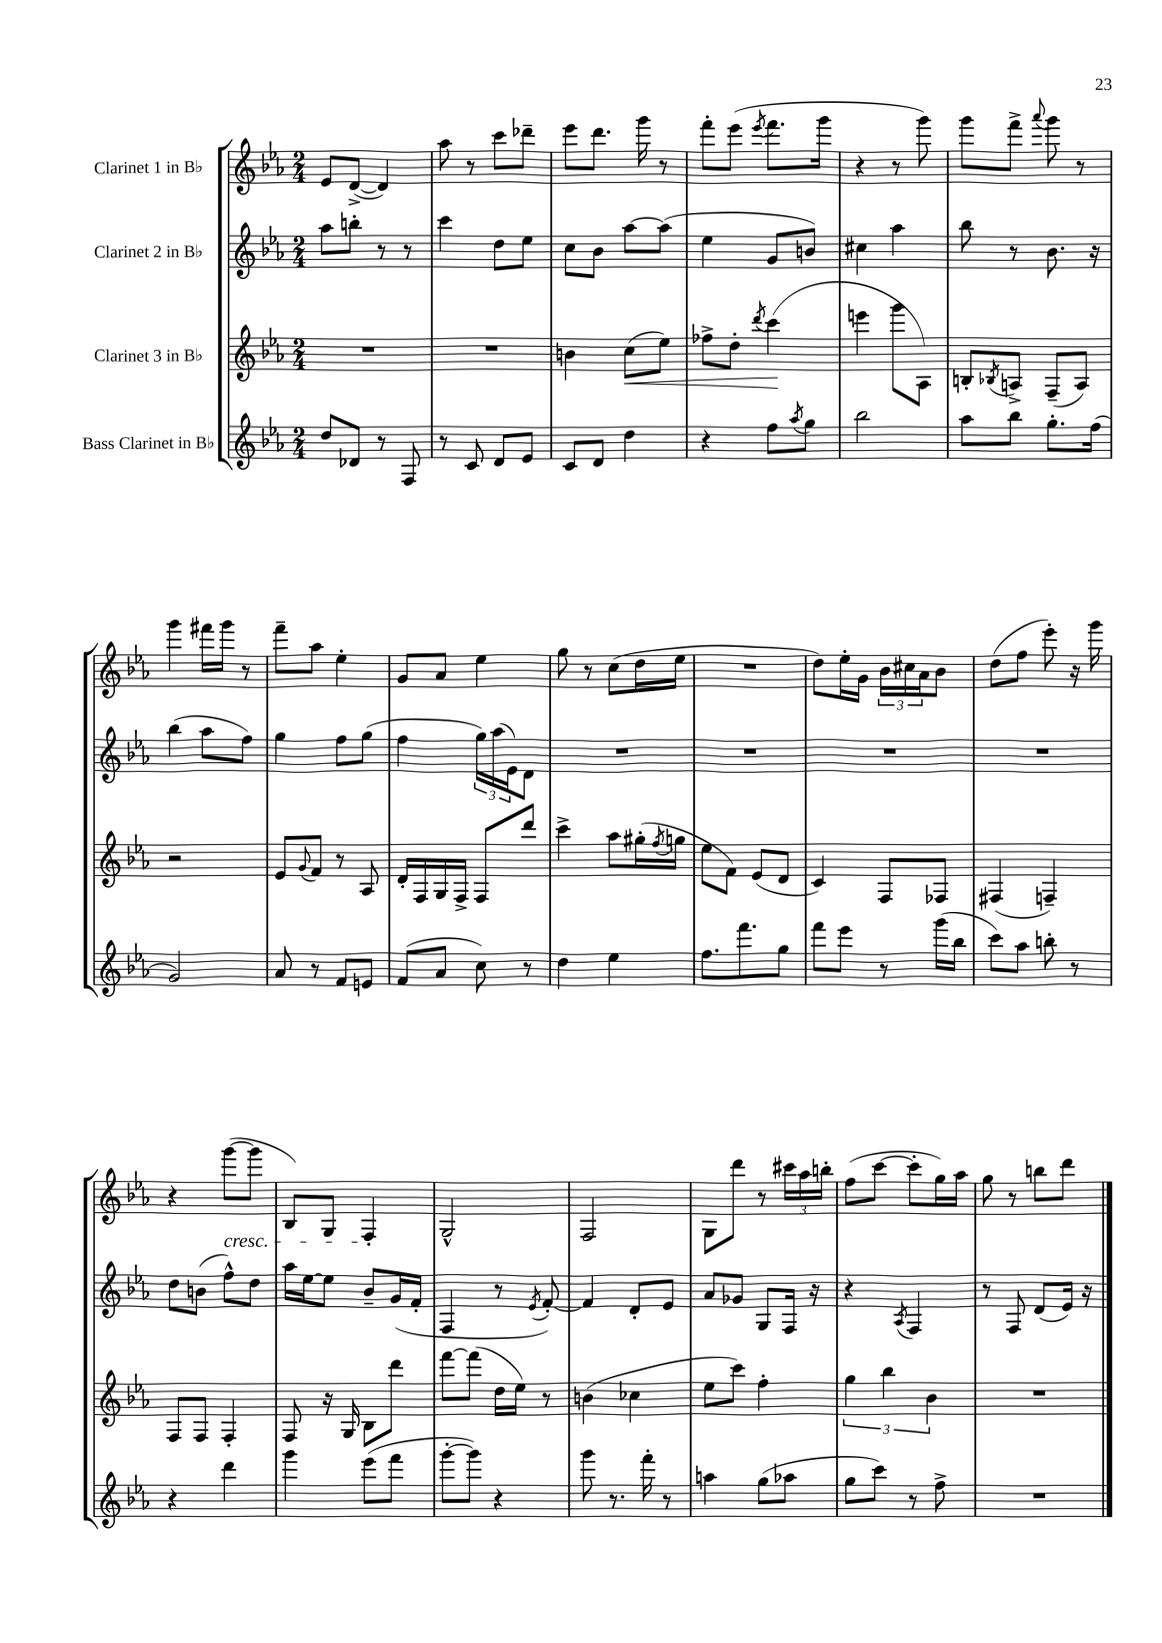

**kern	**kern	**dynam	**kern	**kern
*part4	*part3	*part3	*part2	*part1
*staff4	*staff3	*staff3	*staff2	*staff1
*I"Bass Clarinet in B♭	*I"Clarinet 3 in B♭	*	*I"Clarinet 2 in B♭	*I"Clarinet 1 in B♭
*clefG2	*clefG2	*	*clefG2	*clefG2
*k[b-e-a-]	*k[b-e-a-]	*	*k[b-e-a-]	*k[b-e-a-]
*M2/4	*M2/4	*	*M2/4	*M2/4
=1	=1	=1	=1	=1
8dd/L	2r	.	8aa-\L	8e-/L
8d-X/J	.	.	8bbn'\J	([8d^/J
8r	.	.	8r	4d/])
8F/	.	.	8r	.
=2	=2	=2	=2	=2
8r	2r	.	4ccc\	8aa-\
8c/	.	.	.	8r
8d/L	.	.	8dd\L	8ccc\L
8e-/J	.	.	8ee-\J	8ddd-X~\J
=3	=3	=3	=3	=3
8c/L	4bn\	.	8cc\L	8eee-\L
8d/J	.	.	8b-\J	8.ddd\J
!	!	!LO:HP:b	!	!
4dd\	(8cc\L	<	[8aa-\L	.
.	.	.	.	16ggg\
.	8ee-\J)	.	(8aa-\J]	8r
=4	=4	=4	=4	=4
4r	8ff-X^\L	.	4ee-\	8fff'\L
.	8dd'\J	.	.	(8eee-\J
.	8qddd/	.	.	8qeee-/
8ff\L	(4ccc\	.	8g/L	8.fff\L
8qaa-/	.	.	.	.
8gg\J	.	.	8bn/J)	.
.	.	.	.	16ggg\Jk
.	.	[	.	.
=5	=5	=5	=5	=5
2bb-\	4eeen\	.	4cc#X\	4r
.	8ggg\L	.	4aa-\	8r
.	8A-\J)	.	.	8ggg\)
=6	=6	=6	=6	=6
8aa-\L	8Bn'/L	.	8bb-\	8ggg\L
.	8qB-X/	.	.	.
8bb-\J	8An^/J	.	8r	8fff^\J
.	.	.	.	8qqaaa-/
8.gg'\L	(8F~/L	.	8.b-\	8ggg\
.	8A/J)	.	.	8r
(16ff\Jk	.	.	16r	.
!!LO:LB:g=z
=7	=7	=7	=7	=7
2g/)	2r	.	(4bb-\	4ggg\
.	.	.	8aa-\L	16fff#X\LL
.	.	.	.	16ggg\JJ
.	.	.	8ff\J)	8r
=8	=8	=8	=8	=8
8a-/	8e-/L	.	4gg\	8fff~\L
.	8qqg/	.	.	.
8r	8f/J	.	.	8aa-\J
8f/L	8r	.	8ff\L	4ee-'\
8en/J	8A-/	.	(8gg\J	.
=9	=9	=9	=9	=9
(8f/L	16d'/LL	.	4ff\	8g/L
.	16F/	.	.	.
8a-/J	16G/	.	.	8a-/J
.	16F^/JJ	.	.	.
8cc\)	8F/L	.	24gg\LL)	4ee-\
.	.	.	(24aa-\	.
.	.	.	24e-\J)	.
8r	8ddd/J	.	8d\J	.
=10	=10	=10	=10	=10
4dd\	4ccc^\	.	2r	8gg\
.	.	.	.	8r
4ee-\	8aa-\L	.	.	(8cc\L
.	(16gg#X'\L	.	.	16dd\L
.	8qff/	.	.	.
.	16ggn\JJ	.	.	16ee-\JJ
=11	=11	=11	=11	=11
8.ff\L	8ee-\L	.	2r	2r
.	8f\J)	.	.	.
8.fff\	.	.	.	.
.	(8e-/L	.	.	.
8gg\J	8d/J	.	.	.
=12	=12	=12	=12	=12
8fff\L	4c/)	.	2r	8dd\L)
8eee-\J	.	.	.	16ee-'\L
.	.	.	.	16g\JJ
8r	8F/L	.	.	24b-\LL
.	.	.	.	24cc#X\
.	.	.	.	24a-\J
(16ggg\LL	8F-X/J	.	.	8b-\J
16bb-\JJ	.	.	.	.
=13	=13	=13	=13	=13
8ccc\L)	(4F#X/	.	2r	(8dd\L
8aa-\J	.	.	.	8ff\J
8bbn'\	4Fn~/)	.	.	8eee-'\)
8r	.	.	.	16r
.	.	.	.	16ggg\
!!LO:LB:g=z
=14	=14	=14	=14	=14
4r	8F/L	.	8dd\L	4r
.	8F/J	.	(8bn\J	.
!	!	!	!	!LO:TX:b:i:t=cresc.
4ddd\	4F'/	.	8ff^^\L)	([8ggg\L
.	.	.	8dd\J	8ggg\J]
=15	=15	=15	=15	=15
4ggg\	8F/	.	16aa-\LL	8B-/L)
.	.	.	[16ee-\J	.
.	16r	.	8ee-\J]	8G/J
.	16G/	.	.	.
(8eee-\L	8B-\L	.	8b-~/L	4F'/
8fff\J	8ddd\J	.	(16g/L	.
.	.	.	16f'/JJ	.
=16	=16	=16	=16	=16
[8ggg'\L	[8fff\L	.	4F/	2G^^/
8ggg\J])	(8fff\J]	.	.	.
4r	16dd\LL	.	8r	.
.	16ee-\JJ)	.	.	.
.	.	.	8qe-/	.
.	8r	.	[8f'/)	.
=17	=17	=17	=17	=17
8ggg\	(4bn\	.	4f/]	2F/
8.r	.	.	.	.
.	4cc-X\	.	8d'/L	.
16fff'\	.	.	.	.
8r	.	.	8e-/J	.
=18	=18	=18	=18	=18
4aan\	8ee-\L	.	8a-/L	8G\L
.	8ccc\J)	.	8g-X/J	8ddd\J
(8gg\L	4ff'\	.	8G/L	8r
8aa-X\J	.	.	16F/Jk	24ccc#X\LL
.	.	.	.	24aa-\
.	.	.	16r	.
.	.	.	.	24bbn'\JJ
=19	=19	=19	=19	=19
8gg\L	6gg\	.	4r	(8ff\L
8ccc\J)	.	.	.	[8ccc\J
.	6bb-\	.	.	.
.	.	.	8qA-/	.
8r	.	.	4F/	8ccc'\L]
.	6b-\	.	.	.
8ff^\	.	.	.	16gg\L)
.	.	.	.	16aa-\JJ
=20	=20	=20	=20	=20
2r	2r	.	8r	8gg\
.	.	.	8F/	8r
.	.	.	(8d/L	8bbn\L
.	.	.	16e-/Jk)	8ddd\J
.	.	.	16r	.
==	==	==	==	==
*-	*-	*-	*-	*-
